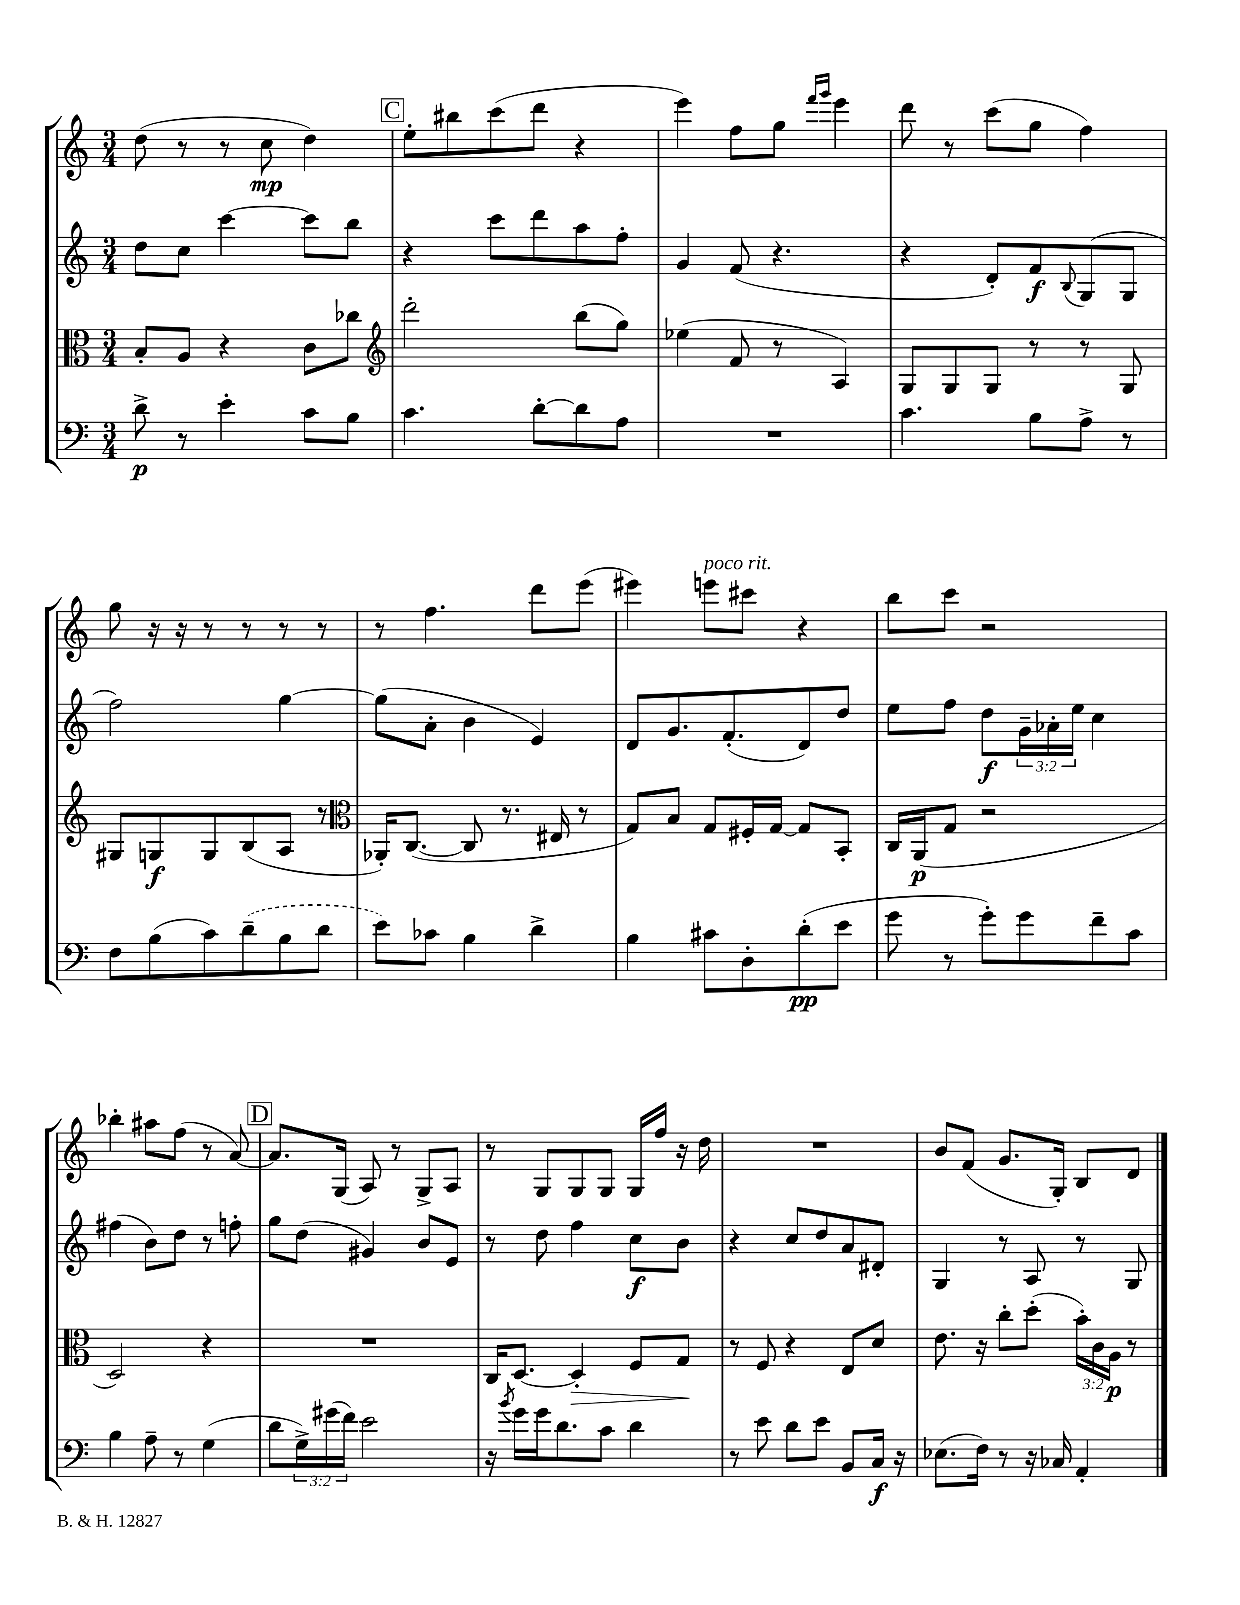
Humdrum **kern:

**kern	**dynam	**kern	**dynam	**kern	**dynam	**kern	**dynam
*part4	*part4	*part3	*part3	*part2	*part2	*part1	*part1
*staff4	*staff4	*staff3	*staff3	*staff2	*staff2	*staff1	*staff1
*clefF4	*	*clefC3	*	*clefG2	*	*clefG2	*
*k[]	*	*k[]	*	*k[]	*	*k[]	*
*M3/4	*	*M3/4	*	*M3/4	*	*M3/4	*
=40	=40	=40	=40	=40	=40	=40	=40
8d^\	p	8B'/L	.	8dd\L	.	(8dd\	.
8r	.	8A/J	.	8cc\J	.	8r	.
4e'\	.	4r	.	[4ccc\	.	8r	.
.	.	.	.	.	.	8cc\	mp
8c\L	.	8c\L	.	8ccc\L]	.	4dd\)	.
8B\J	.	8cc-X\J	.	8bb\J	.	.	.
!!LO:REH:place=s1:t=C
=41	=41	=41	=41	=41	=41	=41	=41
*	*	*clefG2	*	*	*	*	*
4.c\	.	2ddd'\	.	4r	.	8ee'\L	.
.	.	.	.	.	.	8bb#X\	.
.	.	.	.	8ccc\L	.	(8ccc\	.
[8d'\L	.	.	.	8ddd\	.	8ddd\J	.
8d\]	.	(8bb\L	.	8aa\	.	4r	.
8A\J	.	8gg\J)	.	8ff'\J	.	.	.
=42	=42	=42	=42	=42	=42	=42	=42
2.r	.	(4ee-X\	.	4g/	.	4eee\)	.
.	.	8f/	.	(8f/	.	8ff\L	.
.	.	8r	.	4.r	.	8gg\J	.
.	.	.	.	.	.	16qqfff/LL	.
.	.	.	.	.	.	16qqggg/JJ	.
.	.	4A/)	.	.	.	4eee\	.
=43	=43	=43	=43	=43	=43	=43	=43
4.c\	.	8G/L	.	4r	.	8ddd\	.
.	.	8G/	.	.	.	8r	.
.	.	8G/J	.	8d'/L)	.	(8ccc\L	.
8B\L	.	8r	.	8f/	f	8gg\J	.
.	.	.	.	8qqB/	.	.	.
8A^\J	.	8r	.	(8G/	.	4ff\)	.
8r	.	8G/	.	8G/J	.	.	.
!!LO:LB:g=z
=44	=44	=44	=44	=44	=44	=44	=44
8F\L	.	8G#X/L	.	2ff\)	.	8gg\	.
(8B\	.	8Gn/	f	.	.	16r	.
.	.	.	.	.	.	16r	.
8c\)	.	8G/	.	.	.	8r	.
(8d~\	.	(8B/	.	.	.	8r	.
8B\	.	8A/J	.	[4gg\	.	8r	.
8d\J	.	8r	.	.	.	8r	.
=45	=45	=45	=45	=45	=45	=45	=45
*	*	*clefC3	*	*	*	*	*
8e\L)	.	16AA-X'/KL)	.	(8gg\L]	.	8r	.
.	.	([8.C/J	.	.	.	.	.
8c-X\J	.	.	.	8a'\J	.	4.ff\	.
4B\	.	8C/]	.	4b\	.	.	.
.	.	8.r	.	.	.	.	.
4d^\	.	.	.	4e/)	.	8ddd\L	.
.	.	16E#X/	.	.	.	.	.
.	.	8r	.	.	.	(8eee\J	.
=46	=46	=46	=46	=46	=46	=46	=46
4B\	.	8G/L)	.	8d/L	.	4eee#X\)	.
.	.	8B/J	.	8.g/	.	.	.
!	!	!	!	!	!	!LO:TX:a:i:t=poco rit.	!
8c#X\L	.	8G/L	.	.	.	8eeen\L	.
.	.	.	.	(8.f'/	.	.	.
8D'\	.	16F#X'/L	.	.	.	8ccc#X\J	.
.	.	[16G/JJ	.	.	.	.	.
(8d'\	pp	8G/L]	.	8d/)	.	4r	.
8e\J	.	8BB'/J	.	8dd/J	.	.	.
=47	=47	=47	=47	=47	=47	=47	=47
8g\	.	16C/LL	.	8ee\L	.	8bb\L	.
.	.	(16AA/J	p	.	.	.	.
8r	.	8G/J	.	8ff\J	.	8ccc\J	.
8g'\L)	.	2r	.	8dd\L	f	2r	.
8g\	.	.	.	24g~\L	.	.	.
.	.	.	.	24a-X'\	.	.	.
.	.	.	.	24ee\JJ	.	.	.
8f~\	.	.	.	4cc\	.	.	.
8c\J	.	.	.	.	.	.	.
!!LO:LB:g=z
=48	=48	=48	=48	=48	=48	=48	=48
4B\	.	2D/)	.	(4ff#X\	.	4bb-X'\	.
8A~\	.	.	.	8b\L)	.	8aa#X\L	.
8r	.	.	.	8dd\J	.	(8ff\J	.
(4G\	.	4r	.	8r	.	8r	.
.	.	.	.	8ffn'\	.	[8a/)	.
!!LO:REH:place=s1:t=D
=49	=49	=49	=49	=49	=49	=49	=49
8d\L	.	2.r	.	8gg\L	.	8.a/L]	.
24G^\L)	.	.	.	(8dd\J	.	.	.
(24g#X\	.	.	.	.	.	.	.
.	.	.	.	.	.	(16G/Jk	.
24f\JJ)	.	.	.	.	.	.	.
2e\	.	.	.	4g#X/)	.	8A/)	.
.	.	.	.	.	.	8r	.
.	.	.	.	8b/L	.	8G^/L	.
.	.	.	.	8e/J	.	8A/J	.
=50	=50	=50	=50	=50	=50	=50	=50
16r	.	16C/KL	.	8r	.	8r	.
8qb/	.	.	.	.	.	.	.
16g\LL	.	[8.D/J	.	.	.	.	.
16g\J	.	.	.	8dd\	.	8G/L	.
8.d\	.	.	.	.	.	.	.
!	!	!	!LO:HP:b	!	!	!	!
.	.	4D'/]	>	4ff\	.	8G/	.
8c\J	.	.	.	.	.	8G/J	.
4d\	.	8F/L	.	8cc\L	f	16G/LL	.
.	.	.	.	.	.	16ff/JJ	.
.	.	8G/J	.	8b\J	.	16r	.
.	.	.	.	.	.	16dd\	.
.	.	.	]	.	.	.	.
=51	=51	=51	=51	=51	=51	=51	=51
8r	.	8r	.	4r	.	2.r	.
8e\	.	8F/	.	.	.	.	.
8d\L	.	4r	.	8cc/L	.	.	.
8e\J	.	.	.	8dd/	.	.	.
8BB/L	.	8E/L	.	8a/	.	.	.
16C/Jk	f	8d/J	.	8d#X'/J	.	.	.
16r	.	.	.	.	.	.	.
=52	=52	=52	=52	=52	=52	=52	=52
(8.E-X\L	.	8.e\	.	4G/	.	8b/L	.
.	.	.	.	.	.	(8f/J	.
16F\Jk)	.	16r	.	.	.	.	.
8r	.	8cc'\L	.	8r	.	8.g/L	.
16r	.	(8dd'\J	.	8A/	.	.	.
16C-X/	.	.	.	.	.	16G'/Jk)	.
4AA'/	.	24b'\LL)	.	8r	.	8B/L	.
.	.	24c\	.	.	.	.	.
.	.	24A\JJ	p	.	.	.	.
.	.	8r	.	8G/	.	8d/J	.
==	==	==	==	==	==	==	==
*-	*-	*-	*-	*-	*-	*-	*-
